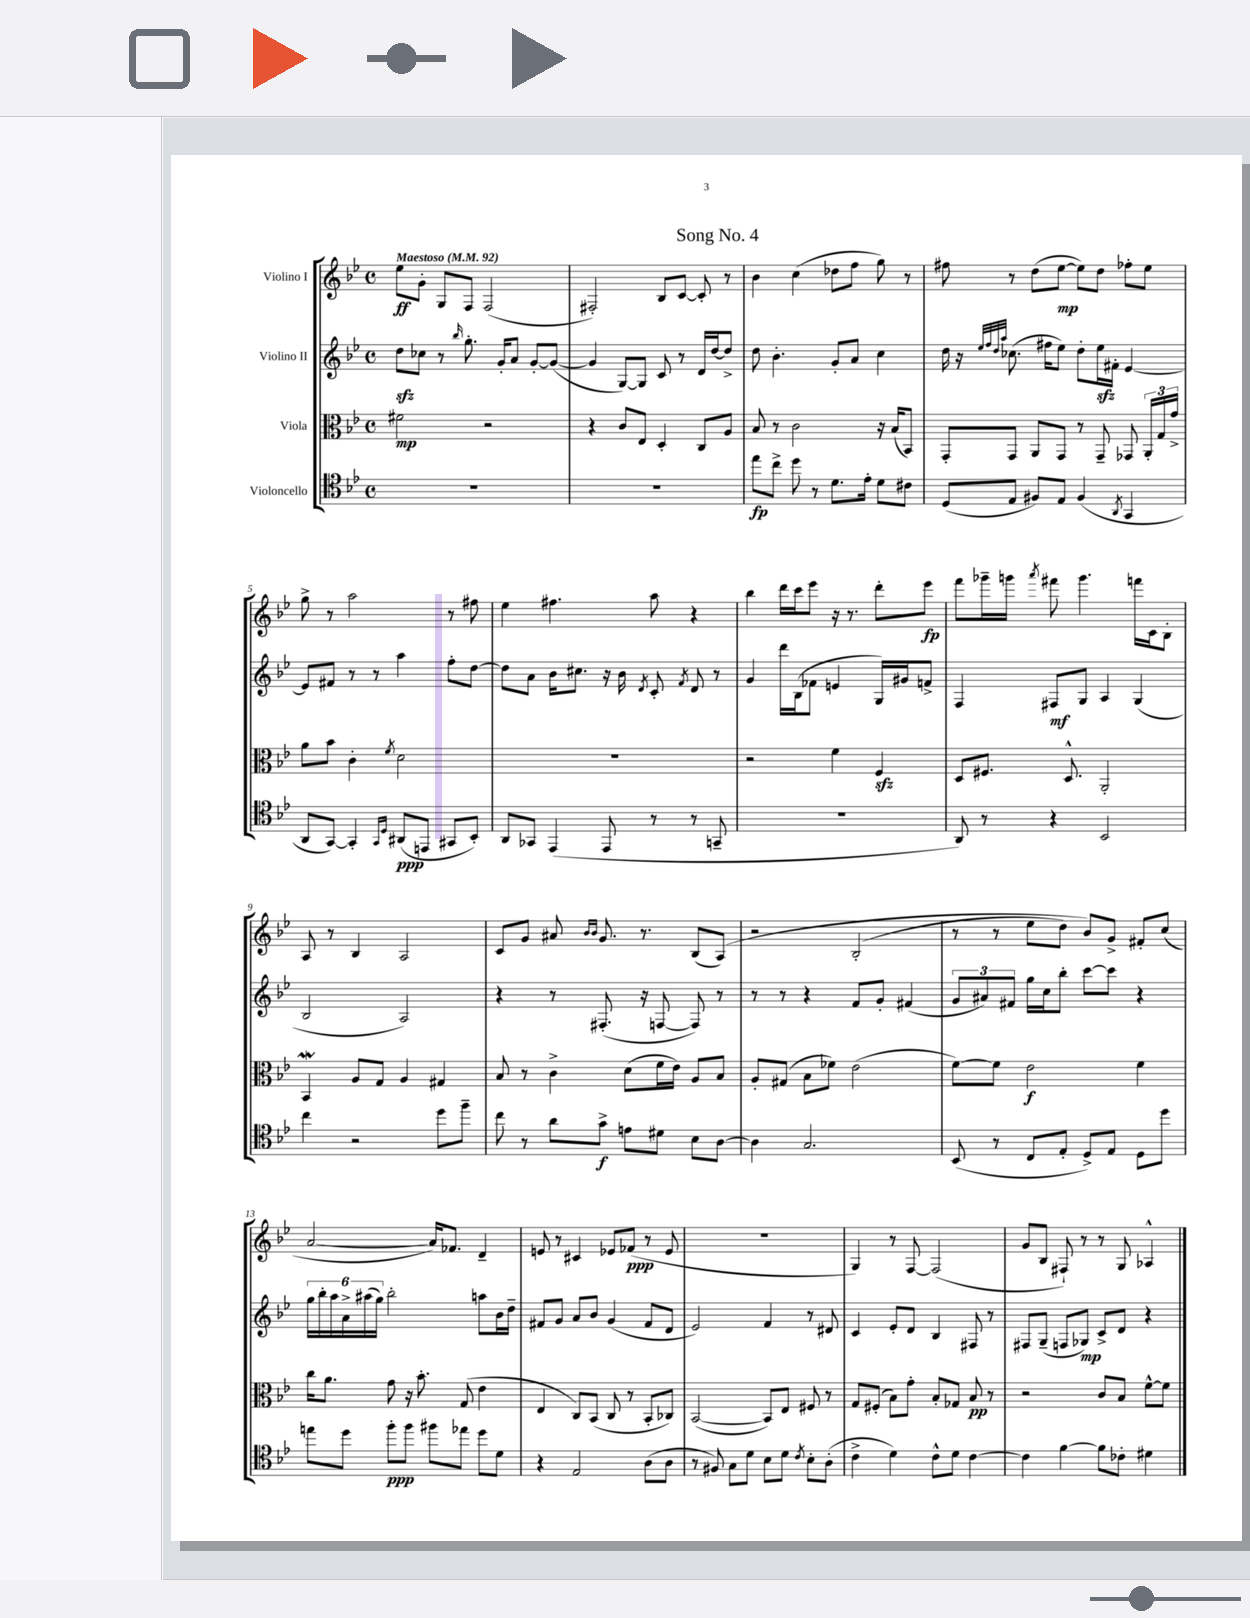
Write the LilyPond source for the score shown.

\header { title = "Song No. 4" }
<<
\new StaffGroup <<
\new Staff = "s0" \with { instrumentName = "Violino I" } {
    \clef treble \key bes \major \defaultTimeSignature \time 4/4 \tempo "Maestoso" 4 = 92
    \autoBeamOff ees''8[\ff g'8]-. g8[ f8] f2( |
    fis2-.) bes8[ c'8]~ c'8-. r8 |
    bes'4 c''4( des''8[ f''8] g''8) r8 |
    fis''8 r8 d''8[( ees''8]~\mp ees''8[) d''8] fes''8[-. ees''8] |
    g''8-> r8 a''2 r8 fis''8 |
    ees''4 fis''4. a''8 r4 |
    bes''4 d'''16[ c'''16 ees'''8] r16 r8. d'''8[-. ees'''8]\fp |
    f'''8[ ges'''16-- g'''16] \acciaccatura { a'''8 } fis'''8 g'''4. f'''16[ c'16 bes8]-. |
    a8 r8 bes4 a2 |
    c'8[ g'8] ais'8 \grace { bes'16[ bes'16] } g'8. r8. bes8[( a8])\( |
    r2 bes2-.( |
    r8 r8 ees''8[ d''8]) bes'8[\) g'8]-> fis'8[-. c''8]( |
    a'2~ a'16[) fes'8.] d'4-- |
    e'8 r8 cis'4 ees'8[ fes'8]\ppp( r8 ees'8 |
    R1 |
    g4) r8 f8~ f2( |
    g'8[ bes8] fis8-!) r8 r8 g8 aes4-^ \bar "|." |
}
\new Staff = "s1" \with { instrumentName = "Violino II" } {
    \clef treble \key bes \major \defaultTimeSignature \time 4/4
    \autoBeamOff d''8[\sfz ces''8] r8 \grace { bes''16 } g''8.-. g'16[-. a'8] g'8[~-. g'8]~( |
    g'4 g8[~) g8] c'8 r8 d'16[ d''16~ d''8]-> |
    d''8 bes'4.-. g'8[-. a'8] c''4 |
    d''16 r16 \grace { ees''32[ f''32 d''32 a''32] } ces''8.( fis''16[ ees''8]) d''8[-. ees''16\sfz fis'16]-. ees'4~ |
    ees'8[ fis'8] r8 r8 a''4 f''8[-. d''8]~ |
    d''8[ a'8] bes'16[ cis''8.] r16 bes'16 \acciaccatura { d'8 } c'8-. \acciaccatura { f'8 } d'8 r8 |
    g'4 d'''16[ bes16( fes'8] e'4 g16[) gis'16 f'8]-> |
    f4 fis8[\mf g8] a4 g4( |
    bes2 a2) |
    r4 r8 fis8.-.( r16 f8~ f8) r8 |
    r8 r8 r4 f'8[ g'8]-. fis'4( |
    \tuplet 3/2 { g'8[ ais'8) fis'8] } g''16[ c''16 bes''8]-. c'''8[~ c'''8] r4 |
    \tuplet 6/4 { g''16[ bes''16-. a''16 a'16-> ais''16( g''16]) } bes''2-. a''8[ bes'16 d''16]-- |
    fis'8[ g'8] a'8[ bes'8] g'4( fis'8[ d'8] |
    ees'2) f'4 r8 dis'8 |
    c'4 ees'8[-. d'8] bes4 fis8 r8 |
    fis8[ g8]--( f8[ ges8]\mp) c'8[-> d'8] r4 \bar "|." |
}
\new Staff = "s2" \with { instrumentName = "Viola" } {
    \clef alto \key bes \major \defaultTimeSignature \time 4/4
    \autoBeamOff fis'2\mp r2 |
    r4 c'8[ ees8] d4-. c8[ a8] |
    bes8 r8 c'2 r16 bes16[( bes,8]) |
    g,8[-. g,8] a,8[ g,8] r8 g,8-- ges,8 \tuplet 3/2 { a,16[-. g16 g'16]-> } |
    a'8[ bes'8] c'4-. \acciaccatura { f'8 } d'2 |
    R1 |
    r2 f'4 f4\sfz |
    d8[ fis8.] d8.-^ a,2-. |
    bes,4\mordent a8[ g8] a4 gis4 |
    bes8 r8 c'4-> d'8[( f'16 ees'16]) a8[ bes8] |
    a8[-. gis8]( bes8[ fes'8]) ees'2( |
    f'8[~) f'8] ees'2\f f'4 |
    c''16[ a'8.] g'8 r16 bes'8.-. g8( ees'4 |
    ees4 c8[) bes,8]( c8 r8 bes,8[-. ces8]) |
    bes,2~( bes,8[) ees8] fis8 r8 |
    g8[ fis8]-.( bes8[) g'8]-. bes8[-. ges8] bes8\pp r8 |
    r2 c'8[ bes8] f'8[~-^ f'8] \bar "|." |
}
\new Staff = "s3" \with { instrumentName = "Violoncello" } {
    \clef tenor \key bes \major \defaultTimeSignature \time 4/4
    \autoBeamOff R1 |
    R1 |
    ees''8[\fp c''8]-> d''8 r8 d'8.[ ees'16]-. d'8[ cis'8] |
    d8[( ees8] fis8[) ees8] fis4( \acciaccatura { a,8 } g,4 |
    a,8[ g,8]~) g,4-. \grace { g,16[ d16] } ais,8[\ppp( e,8] gis,8[ bes,8]-.) |
    a,8[ ges,8] ees,4( ees,8 r8 r8 g,8-- |
    R1 |
    a,8) r8 r4 bes,2 |
    c''4 r2 d''8[ f''8]-- |
    c''8 r8 a'8[ g'8]->\f e'8[ dis'8] bes8[ a8]~ |
    a4 g2. |
    bes,8( r8 c8[ ees8]-. d8[->) ees8] d8[ d''8] |
    e''8[ d''8] f''8[-.\ppp f''8] fis''8[ ees''8] d''8[ d'8] |
    r4 ees2 a8[( a8] |
    r8 fis8) g8[ d'8] bes8[ d'8] \acciaccatura { c'8 } bes8[-. a8]-.( |
    c'4-> d'4) c'8[-^ d'8] c'4~ |
    c'4 f'4~ f'8[ ces'8]-. dis'4 \bar "|." |
}
>>
>>
